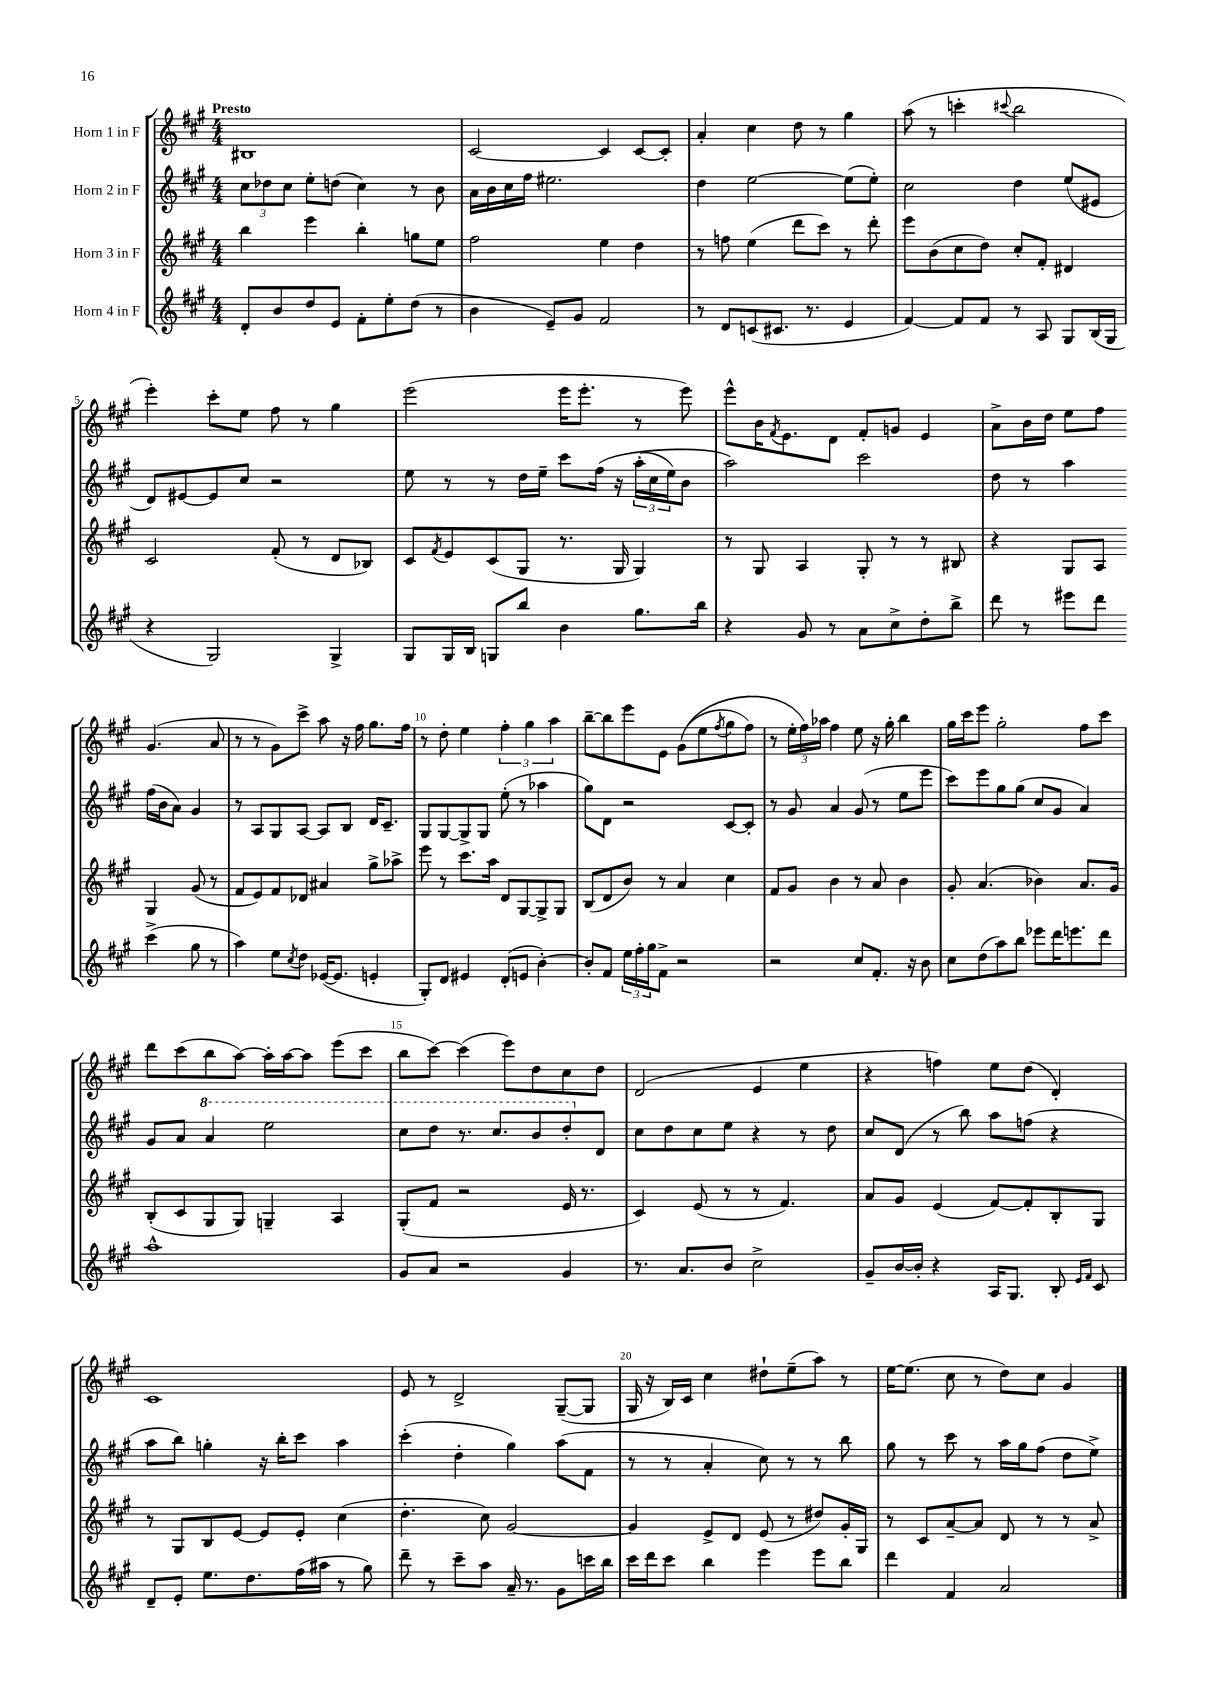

**kern	**kern	**kern	**kern
*staff4	*staff3	*staff2	*staff1
*clefG2	*clefG2	*clefG2	*clefG2
*k[f#c#g#]	*k[f#c#g#]	*k[f#c#g#]	*k[f#c#g#]
*M4/4	*M4/4	*M4/4	*M4/4
8d'	4bb	12cc#	1B#
.	.	12dd-	.
8b	.	.	.
.	.	12cc#	.
8dd	4eee	8ee'	.
8e	.	(8dd	.
8f#'	4bb'	4cc#)	.
8ee'	.	.	.
(8dd	8gg	8r	.
8r	8ee	8b	.
=	=	=	=
4b	2ff#	16a	[2c#
.	.	16b	.
.	.	16cc#	.
.	.	16ff#	.
8e~)	.	2.ee#	.
8g#	.	.	.
2f#	4ee	.	4c#]
.	4dd	.	[8c#
.	.	.	8c#']
=	=	=	=
8r	8r	4dd	4a'
8d	8ff	.	.
(8c	(4ee	[2ee	4cc#
8.c#	.	.	.
.	8ddd	.	8dd
8.r	.	.	.
.	8ccc#)	.	8r
4e	8r	(8ee]	4gg#
.	8ddd'	8ee')	.
=	=	=	=
[4f#)	8eee	2cc#	(8aa
.	(8b	.	8r
8f#]	8cc#	.	4ccc'
8f#	8dd)	.	.
.	.	.	8qqccc#
8r	8cc#'	4dd	2bb
8A	8f#'	.	.
8G#	4d#	(8ee	.
(16B	.	8e#	.
16G#	.	.	.
=	=	=	=
4r	2c#	8d)	4eee')
.	.	[8e#	.
2G#)	.	8e#]	8ccc#'
.	.	8cc#	8ee
.	(8f#'	2r	8ff#
.	8r	.	8r
4G#^	8d	.	4gg#
.	8B-)	.	.
=	=	=	=
8G#	8c#	8ee	(2eee
.	8qf#	.	.
16G#	8e	8r	.
16B	.	.	.
8G	(8c#	8r	.
8bb	8G#	16dd	.
.	.	16ee~	.
4b	8.r	8ccc#	16eee
.	.	.	8.eee'
.	.	&(16ff#	.
.	16G#	16r	.
8.gg#	4G#)	(24aa'	8r
.	.	24cc#	.
.	.	24ee)	.
.	.	8b	8eee)
16bb	.	.	.
=	=	=	=
4r	8r	2aa&)	8eee^^
.	8G#	.	16b
.	.	.	8qf#
.	.	.	8.e
8g#	4A	.	.
8r	.	.	8d
8a	8G#'	2ccc#	8f#'
8cc#^	8r	.	8g
8dd'	8r	.	4e
8bb^	8B#	.	.
=	=	=	=
8ddd	4r	8dd	8a^
8r	.	8r	16b
.	.	.	16dd
8eee#	8G#	4aa	8ee
8ddd	8A	.	8ff#
(4ccc#^	4G#	(16ff#	(4.g#
.	.	16b	.
.	.	8a)	.
8gg#	(8g#	4g#	.
8r	8r	.	8a
=	=	=	=
4aa)	8f#	8r	8r
.	8e)	8A	8r
8ee	8f#	8G#	8g#)
8qcc#	.	.	.
8dd	8d-	[8A	8ccc#^
([16e-	4a#	8A]	8aa
8.e-]	.	.	.
.	.	8B	16r
.	.	.	16ff#
4e'	8gg#^	16d	8.gg#
.	.	8.c#~	.
.	8aa-^	.	.
.	.	.	16ff#
=	=	=	=
8G#')	8eee	8G#	8r
8d	8r	[8G#	8dd'
4e#	8.ccc#	8G#^]	4ee
.	.	8G#	.
.	16aa	.	.
(8d'	8d	(8ee'	6ff#'
8e	[8G#	8r	.
.	.	.	6gg#
[4b')	8G#^]	4aa-	.
.	.	.	6aa
.	8G#	.	.
=	=	=	=
8b']	(8B	8gg#)	[8bb~
8f#	8d	8d	8bb]
24ee	8b)	2r	8eee
24ff#'	.	.	.
24gg#	.	.	.
8f#^	8r	.	8e
2r	4a	.	&((8g#
.	.	.	8ee
.	.	.	8qff#
.	4cc#	[8c#	8gg#
.	.	8c#']	8ff#)
=	=	=	=
2r	8f#	8r	8r
.	8g#	8g#	24ee'
.	.	.	24ff#&)
.	.	.	24aa-
.	4b	4a	4ff#
8cc#	8r	(8g#	8ee
8.f#'	8a	8r	16r
.	.	.	16gg#'
.	4b	8ee	4bb
16r	.	.	.
8b	.	8eee	.
=	=	=	=
8cc#	8g#'	8ccc#)	16gg#
.	.	.	16ccc#
(8dd	(4.a	8eee	8eee
8aa)	.	8gg#	2gg#'
8bb	.	(8gg#	.
8eee-	4b-)	8cc#	.
16ddd	.	8g#	.
8.eee	.	.	.
.	8.a	4a)	8ff#
8ddd	.	.	8ccc#
.	16g#	.	.
=	=	=	=
1aa^^	(8B'	8g#	8ddd
.	8c#	8a	(8ccc#
.	8G#	4aa	8bb
.	8G#)	.	[8aa)
.	4G~	2eee	16aa']
.	.	.	[16aa
.	.	.	8aa]
.	4A	.	(8eee
.	.	.	8ccc#
=	=	=	=
8g#	(8G#'	8ccc#	8bb
8a	8f#	8ddd	[8ccc#)
2r	2r	8.r	(4ccc#]
.	.	8.ccc#	.
.	.	.	8eee)
.	.	8bb	8dd
4g#	16e	8ddd'	8cc#
.	8.r	.	.
.	.	8d	8dd
=	=	=	=
8.r	4c#)	8cc#	(2d
.	.	8dd	.
8.a	.	.	.
.	(8e	8cc#	.
8b	8r	8ee	.
2cc#^	8r	4r	4e
.	4.f#)	.	.
.	.	8r	4ee
.	.	8dd	.
=	=	=	=
8g#~	8a	8cc#	4r
[16b	8g#	(8d	.
16b']	.	.	.
4r	(4e	8r	4ff)
.	.	8bb)	.
16A	[8f#)	8aa	8ee
8.G#	.	.	.
.	8f#']	(8ff	(8dd
8B'	8B'	4r	4d')
16qqe	.	.	.
16qqf#	.	.	.
8c#	8G#	.	.
=	=	=	=
8d~	8r	8aa	1c#
8e'	8G#	8bb)	.
8.ee	8B	4gg'	.
.	[8e	.	.
8.dd	.	.	.
.	8e]	16r	.
.	.	16bb'	.
(16ff#	8e'	8ccc#	.
16aa#	.	.	.
8r	(4cc#	4aa	.
8gg#)	.	.	.
=	=	=	=
8ddd~	4.dd'	(4ccc#'	8e
8r	.	.	8r
8ccc#~	.	4dd'	2d^
8aa	8cc#)	.	.
16a~	[2g#	4gg#)	.
8.r	.	.	.
8g#	.	(8aa	([8G#~
16ccc	.	8f#	8G#]
16bb	.	.	.
=	=	=	=
16ccc#	4g#]	8r	16G#
16ddd	.	.	16r
8ccc#	.	8r	16B)
.	.	.	16c#
4bb	8e^	4a'	4cc#
.	8d	.	.
4eee	(8e	8cc#)	8dd#`
.	8r	8r	(8ee~
8eee	8dd#)	8r	8aa)
8bb	16g#'	8bb	8r
.	16G#	.	.
=	=	=	=
4ddd	8r	8gg#	[16ee
.	.	.	(8.ee]
.	8c#	8r	.
4f#	[8a~	8ccc#	8cc#
.	8a]	8r	8r
2a	8d	16aa	8dd)
.	.	16gg#	.
.	8r	(8ff#	8cc#
.	8r	8dd	4g#
.	8a^	8ee^)	.
==	==	==	==
*-	*-	*-	*-
